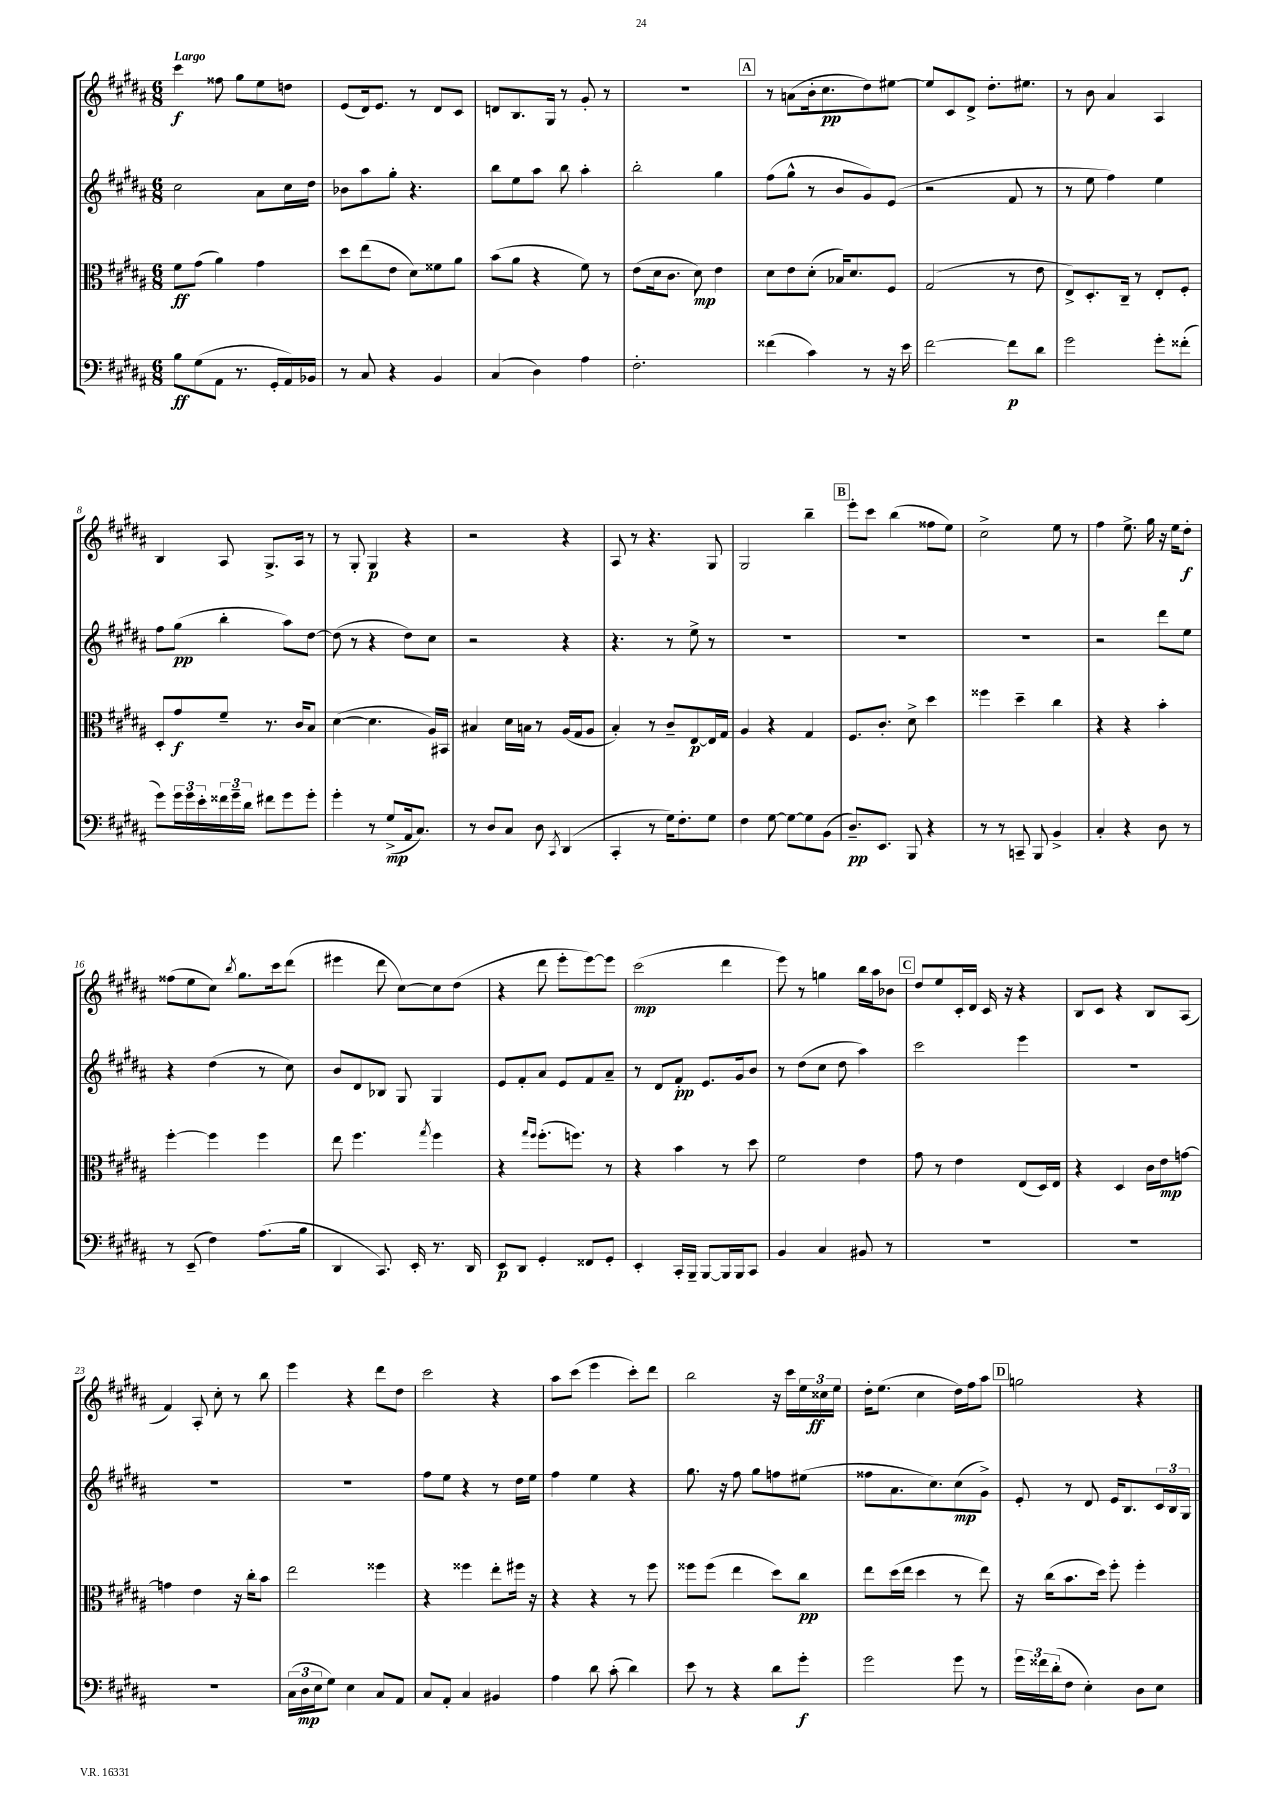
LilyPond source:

<<
\new StaffGroup <<
\new Staff = "s0" {
    \clef treble \key b \major \numericTimeSignature \time 6/8 \tempo "Largo"
    cis'''4\f fisis''8 gis''8 e''8 d''8 |
    e'8( dis'16) e'8. r8 dis'8 cis'8 |
    d'8 b8. gis16 r8 gis'8-. r8 |
    R2. |
    \mark \markup { \box "A" } r8 a'8( b'16-. cis''8.\pp dis''8) eis''8~ |
    eis''8 cis'8 dis'8-> dis''8.-. eis''8. |
    r8 b'8 ais'4 ais4 |
    b4 ais8 gis8.-> ais16 r8 |
    r8 gis8-. gis4\p r4 |
    r2 r4 |
    ais8 r8 r4. gis8 |
    gis2 b''4-- |
    \mark \markup { \box "B" } e'''8-. cis'''8 b''4( fisis''8 e''8) |
    cis''2-> e''8 r8 |
    fis''4 e''8.-> gis''16 r16 e''16 dis''8-.\f |
    fisis''8( e''8 cis''8) \acciaccatura { b''8 } gis''8. cis'''16 dis'''8( |
    eis'''4 dis'''8 cis''8~) cis''8 dis''8( |
    r4 dis'''8 e'''8-. e'''8~) e'''8 |
    cis'''2\mp( dis'''4 |
    e'''8) r8 g''4 b''16 ais''16 bes'8 |
    \mark \markup { \box "C" } dis''8 e''8 cis'16-. dis'16 cis'16 r16 r4 |
    b8 cis'8 r4 b8 ais8( |
    fis'4) ais8-. cis''8-. r8 b''8 |
    e'''4 r4 dis'''8 dis''8 |
    cis'''2 r4 |
    ais''8 cis'''8( e'''4 cis'''8-.) dis'''8 |
    b''2 r16 cis'''16 \tuplet 3/2 { e''16 cisis''16\ff e''16 } |
    dis''16-. e''8.( cis''4 dis''16) fis''16 ais''8 |
    \mark \markup { \box "D" } g''2 r4 \bar "|." |
}
\new Staff = "s1" {
    \clef treble \key b \major \numericTimeSignature \time 6/8
    cis''2 ais'8 cis''16 dis''16 |
    bes'8 ais''8 gis''8-. r4. |
    b''8 e''8 ais''8 b''8 ais''4-. |
    b''2-. gis''4 |
    \mark \markup { \box "A" } fis''8( gis''8-^ r8 b'8 gis'8) e'8( |
    r2 fis'8 r8 |
    r8 e''8 fis''4) e''4 |
    fis''8 gis''8\pp( b''4-. ais''8) dis''8~ |
    dis''8( r8 r4 dis''8) cis''8 |
    r2 r4 |
    r4. r8 e''8-> r8 |
    R2. |
    \mark \markup { \box "B" } R2. |
    R2. |
    r2 dis'''8 e''8 |
    r4 dis''4( r8 cis''8) |
    b'8 dis'8 bes8 gis8 gis4 |
    e'8 fis'8-. ais'8 e'8 fis'8 ais'8-- |
    r8 dis'8 fis'8-.\pp e'8. gis'16 b'8 |
    r8 dis''8( cis''8 dis''8 ais''4) |
    \mark \markup { \box "C" } cis'''2 e'''4 |
    R2. |
    R2. |
    R2. |
    fis''8 e''8 r4 r8 dis''16 e''16 |
    fis''4 e''4 r4 |
    gis''8. r16 fis''8 gis''8 f''8 eis''8( |
    fisis''8 ais'8. cis''8.) cis''8\mp( gis'8->) |
    \mark \markup { \box "D" } e'8-. r8 dis'8 e'16 b8. \tuplet 3/2 { cis'16 b16 gis16 } \bar "|." |
}
\new Staff = "s2" {
    \clef alto \key b \major \numericTimeSignature \time 6/8
    fis'8\ff gis'8( ais'4) gis'4 |
    dis''8 e''8( e'8 dis'8) fisis'8 ais'8 |
    b'8( ais'8 r4 fis'8) r8 |
    e'8( dis'16 cis'8. dis'8\mp) e'4 |
    \mark \markup { \box "A" } dis'8 e'8 dis'8-.( bes16) dis'8. fis8 |
    gis2( r8 e'8 |
    e8->) dis8.-. cis16-- r8 e8-. fis8-. |
    dis8-. gis'8\f fis'8-- r8. cis'16 b8 |
    dis'4~( dis'4. ais16) bis,16 |
    bis4 dis'16 b16 r8 ais16( gis16 ais8 |
    b4-.) r8 cis'8-- e8~\p e16 gis16 |
    ais4 r4 gis4 |
    \mark \markup { \box "B" } fis8. cis'8.-. dis'8-> dis''4 |
    fisis''4 dis''4-- cis''4 |
    r4 r4 b'4-. |
    fis''4~-. fis''4 fis''4 |
    e''8 fis''4. \acciaccatura { gis''8 } fis''4 |
    r4 \grace { gis''16 fis''16 } fis''8.-.( f''8.) r8 |
    r4 b'4 r8 dis''8 |
    fis'2 e'4 |
    \mark \markup { \box "C" } gis'8 r8 e'4 e8( dis16) e16 |
    r4 dis4 cis'16 e'16\mp g'8~ |
    g'4 e'4 r16 cis''16-. b'8 |
    e''2 fisis''4 |
    r4 fisis''4 e''8-. fis''16 r16 |
    r4 r4 r8 fis''8 |
    fisis''8 fisis''8( e''4 dis''8) cis''8\pp |
    e''8 dis''16( e''16 dis''4 r8 e''8) |
    \mark \markup { \box "D" } r16 cis''16( b'8. dis''16) fis''8-. fis''4-. \bar "|." |
}
\new Staff = "s3" {
    \clef bass \key b \major \numericTimeSignature \time 6/8
    b8\ff gis8( ais,8 r8. gis,16-. ais,16) bes,16 |
    r8 cis8 r4 b,4 |
    cis4( dis4) ais4 |
    fis2.-. |
    \mark \markup { \box "A" } fisis'4( cis'4) r8 r16 e'16 |
    fis'2~ fis'8\p dis'8 |
    gis'2 gis'8-. fisis'8-.( |
    gis'8) \tuplet 3/2 { gis'16 gis'16 e'16-. } \tuplet 3/2 { fisis'16 gis'16-- dis'16 } fis'8 gis'8 gis'8-. |
    gis'4-. r8 gis8->\mp( ais,16 cis8.) |
    r8 dis8 cis8 dis8 \acciaccatura { cis,8 } dis,4( |
    cis,4-. r8 gis16) fis8.-. gis8 |
    fis4 gis8~ gis8~ gis8 b,8( |
    \mark \markup { \box "B" } dis8.--\pp) e,8. b,,8 r4 |
    r8 r8 c,8-- b,,8 b,4-> |
    cis4-. r4 dis8 r8 |
    r8 e,8--( fis4) ais8.( b16 |
    dis,4 cis,8.) e,16-. r8. dis,16 |
    e,8\p dis,8 gis,4-. fisis,8 gis,8-. |
    e,4-. cis,16-. b,,16-- b,,8~ b,,16 b,,16 cis,8 |
    b,4 cis4 bis,8 r8 |
    \mark \markup { \box "C" } R2. |
    R2. |
    R2. |
    \tuplet 3/2 { cis16( dis16\mp e16 } gis8) e4 cis8 ais,8 |
    cis8 ais,8-. cis4 bis,4 |
    ais4 dis'8 cis'8-.( dis'4) |
    e'8 r8 r4 dis'8 gis'8-.\f |
    gis'2 gis'8 r8 |
    \mark \markup { \box "D" } \tuplet 3/2 { gis'16 fisis'16 dis'16-.( } fis8 e4-.) dis8 e8 \bar "|." |
}
>>
>>
